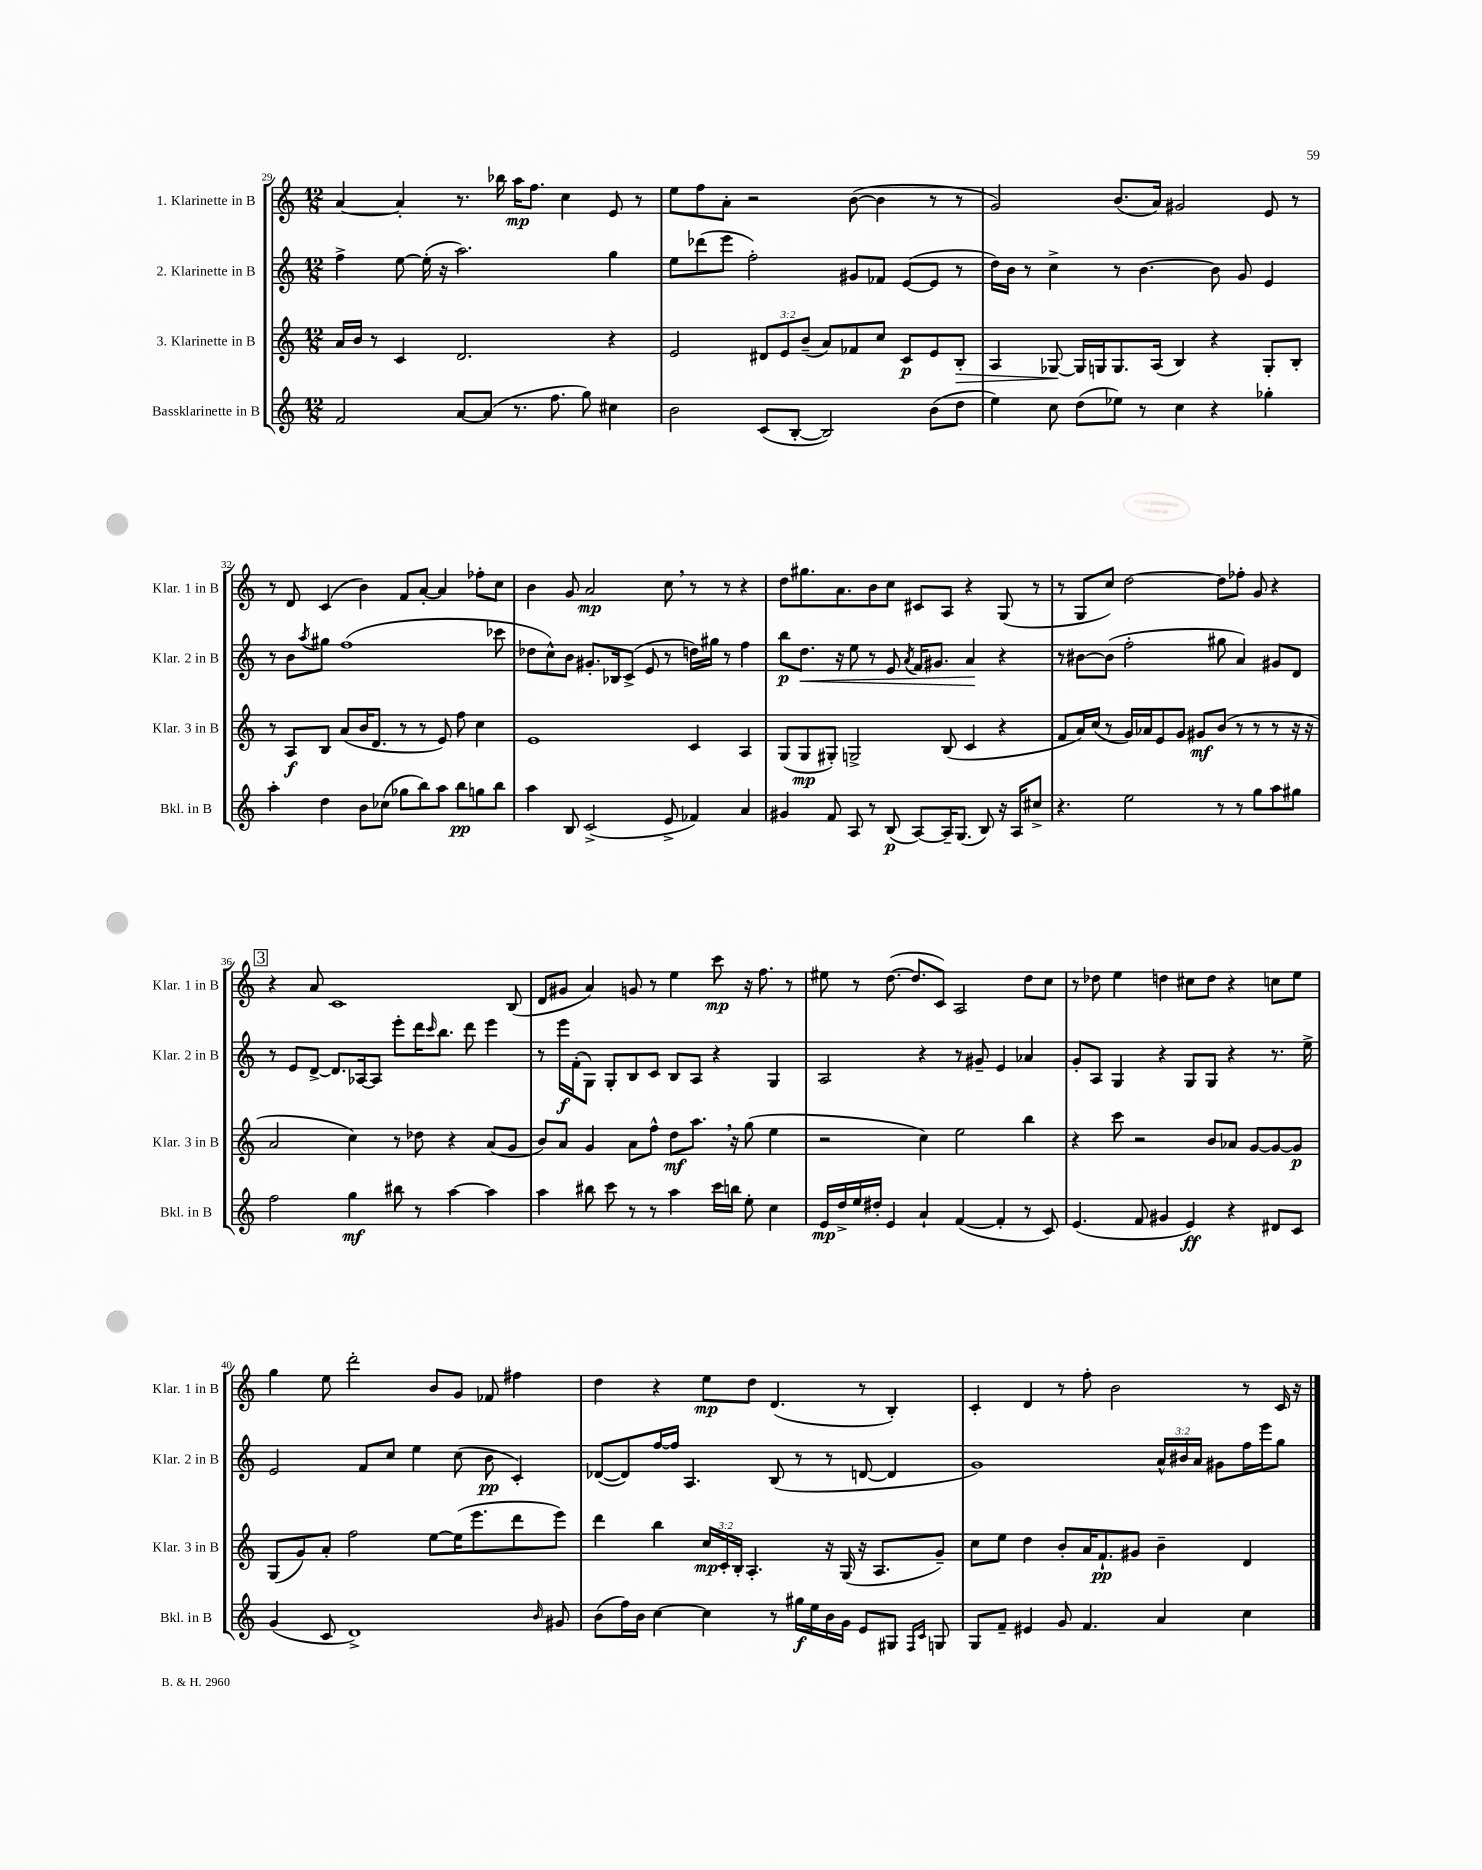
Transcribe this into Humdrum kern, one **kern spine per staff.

**kern	**kern	**kern	**kern
*staff4	*staff3	*staff2	*staff1
*clefG2	*clefG2	*clefG2	*clefG2
*k[]	*k[]	*k[]	*k[]
*M12/8	*M12/8	*M12/8	*M12/8
2f/	16a/LL	4ff^\	[4a/
.	16b/JJ	.	.
.	8r	.	.
.	4c/	[8ee\	4a'/]
.	.	(16ee'\]	.
.	.	16r	.
[8a/L	2.d/	2.aa\)	8.r
(8a/]J	.	.	.
.	.	.	16bb-\
8.r	.	.	16aa\LK
.	.	.	8.ff\J
8.ff\	.	.	.
.	.	.	4cc\
8gg\)	.	.	.
4cc#\	4r	4gg\	8e/
.	.	.	8r
=	=	=	=
2b\	2e/	8ee\L	8ee\L
.	.	(8ddd-\	8ff\
.	.	8eee\J	8a'\J
.	.	2ff'\)	2r
(8c/L	12d#/L	.	.
.	12e/	.	.
[8B'/J	.	.	.
.	(12b~/J	.	.
2B/])	8a/L)	.	.
.	8f-/	8g#/L	([8b\
.	8cc/J	8f-/J	4b\]
.	8c/L	([8e/L	.
(8b\L	8e/	8e/]J	8r
8dd\J	8B'/J	8r	8r
=	=	=	=
4ee\)	4A/	16dd\LL)	2g/)
.	.	16b\JJ	.
.	.	8r	.
8cc\	[8G-/	4cc^\	.
(8dd\L	16G-/]LL	.	.
.	16G/J	.	.
8ee-\J)	8.G/	8r	(8.b/L
8r	.	[4.b\	.
.	(16A/Jk	.	16a/Jk)
4cc\	4B/)	.	2g#/
4r	4r	8b\]	.
.	.	8g/	.
4gg-'\	8G'/L	4e/	8e/
.	8B'/J	.	8r
=	=	=	=
4aa'\	8r	8r	8r
.	8A/L	8b\L	8d/
.	.	8qaa/	.
4dd\	8B/J	8gg#\J	(4c/
.	(8a/L	(1ff	.
8b\L	16b/K	.	4b\)
.	8.d/J	.	.
(8cc-\J	.	.	.
8gg-\L	8r	.	8f/L
8bb\)	8r	.	[8a'/J
8aa\J	8e/)	.	4a/]
8bb\L	8ff\	.	.
8gg\	4cc\	.	8ff-'\L
8bb\J	.	8ccc-\	8cc\J
=	=	=	=
4aa\	1e	8dd-\L	4b\
.	.	8cc^^\)	.
8B/	.	8b\J	8g/
(2c^/	.	8.g#'/L	2a/
.	.	16B-/k	.
.	.	(8c^/J	.
.	.	8e/	.
8e^/	.	8r	8cc\
4f-/)	4c/	16dd\LL)	8r
.	.	16gg#\JJ	.
.	.	8r	8r
4a/	4A/	4ff\	4r
=	=	=	=
4g#/	(8G/L	8bb\L	8dd\L
.	8G/	8.dd\J	8.gg#\
8f/	8G#'/J)	.	.
.	.	16r	8.a\
8A/	2G^/	8ee\	.
8r	.	8r	8b\
(8B/	.	8e/	8cc\J
.	.	8qa/	.
[8A/L)	.	16f/LK	8c#/L
.	.	8.g#/J	.
16A~/]K	(8B/	.	8A/J
(8.G/J	.	.	.
.	4c/	4a/	4r
8B/)	.	.	.
16r	4r	4r	(8G/
16A/LK	.	.	.
8cc#^/J	.	.	8r
=	=	=	=
4.r	8f/L	8r	8r
.	16a/L)	[8b#\L	8G/L
.	(16cc/JJ	.	.
.	8r	(8b#\]J	8cc/J)
2ee\	16g/LL)	2ff'\	[2dd\
.	16a-/J	.	.
.	8e/	.	.
.	8g/J	.	.
.	8g#/L	.	.
8r	(8b/J	8gg#\	8dd\]L
8r	8r	4a/)	8ff-'\J
8gg\L	8r	.	8g/
8aa\	8r	8g#/L	4r
8gg#\J	16r	8d/J	.
.	16r	.	.
=	=	=	=
2ff\	2a/	8r	4r
.	.	8e/L	.
.	.	[8d^/J	8a/
.	.	8.d/]L	1c
4gg\	4cc\)	.	.
.	.	[16A-/k	.
.	.	8A-/]J	.
8bb#\	8r	8eee'\L	.
8r	8dd-\	16ddd\K	.
.	.	16qqccc/	.
.	.	8.bb\J	.
[4aa\	4r	.	.
.	.	8ddd\	.
4aa\]	(8a/L	4eee\	.
.	8g/J	.	(8B/
=	=	=	=
4aa\	8b/L)	8r	8d/L
.	8a/J	16eee\LL	8g#/J
.	.	(16f'\J	.
8bb#\	4g/	8G\J)	4a/)
8ccc\	.	8G'/L	.
8r	8a\L	8B/	8g/
8r	8ff^^\J	8c/J	8r
4aa\	8dd\L	8B/L	4ee\
.	8.aa\J	8A/J	.
16ccc\LL	.	4r	8ccc\
16bb\JJ	16r	.	.
8ee'\	(8gg\	.	16r
.	.	.	8.ff\
4cc\	4ee\	4G/	.
.	.	.	8r
=	=	=	=
16e/LL	2r	2A/	8ee#\
16dd^/	.	.	.
16ee/	.	.	8r
16dd#'/JJ	.	.	.
4e/	.	.	([8.dd\
.	.	.	8.dd/]L
4a`/	4cc\)	4r	.
.	.	.	8c/J)
([4f/	2ee\	8r	2A/
.	.	8g#~/	.
4f'/]	.	4e/	.
8r	4bb\	4a-/	8dd\L
8c/)	.	.	8cc\J
=	=	=	=
(4.e/	4r	8g'/L	8r
.	.	8A/J	8dd-\
.	8ccc\	4G/	4ee\
8f/	2r	.	.
4g#/	.	4r	4dd\
4e/)	.	8G/L	8cc#\L
.	8b/L	8G/J	8dd\J
4r	8a-/J	4r	4r
.	[8g/L	.	.
8d#/L	8g/_	8.r	8cc\L
8c/J	8g/]J	.	8ee\J
.	.	16ee^\	.
=	=	=	=
(4g/	(8G/L	2e/	4gg\
.	8g/)	.	.
8c/	8a'/J	.	8ee\
1d^)	2ff\	.	2ddd'\
.	.	8f/L	.
.	.	8cc/J	.
.	.	4ee\	.
.	[8ee\L	.	8b/L
.	(16ee\]K	(8cc\	8g/J
.	8.eee\	.	.
.	.	8b\	8f-/
.	8ddd\	4c'/)	4ff#\
16qqb/	.	.	.
8g#/	8eee\J)	.	.
=	=	=	=
(8b\L	4ddd\	([8d-/L	4dd\
16ff\L)	.	8d-/])	.
16b\JJ	.	.	.
[4cc\	4bb\	[16ff/L	4r
.	.	16ff/]JJ	.
.	.	4.A/	.
4cc\]	24cc/LL	.	8ee\L
.	24c'/	.	.
.	24B'/JJ	.	.
.	4.A'/	.	8dd\J
8r	.	(8B/	(4.d/
16gg#\LL	.	8r	.
16ee\	.	.	.
16b\	16r	8r	.
16g\JJ	(16G/	.	.
8e/L	16r	[8d/	8r
.	8.A/L	.	.
8G#/J	.	4d/]	4B'/)
16qqF/LL	.	.	.
16qqc/JJ	.	.	.
8G/	8g~/J)	.	.
=	=	=	=
8G/L	8cc\L	1g)	4c'/
8f~/J	8ee\J	.	.
4e#/	4dd\	.	4d/
8g/	8b'/L	.	8r
4.f/	16a/K	.	8ff'\
.	8.f`/	.	.
.	.	.	2b\
.	8g#/J	.	.
4a/	4b~\	24a^^/LL	.
.	.	24b#/	.
.	.	24a/JJ	.
.	.	8g#\L	.
4cc\	4d/	16ff\L	8r
.	.	16eee\J	.
.	.	8gg\J	16c/
.	.	.	16r
==	==	==	==
*-	*-	*-	*-
